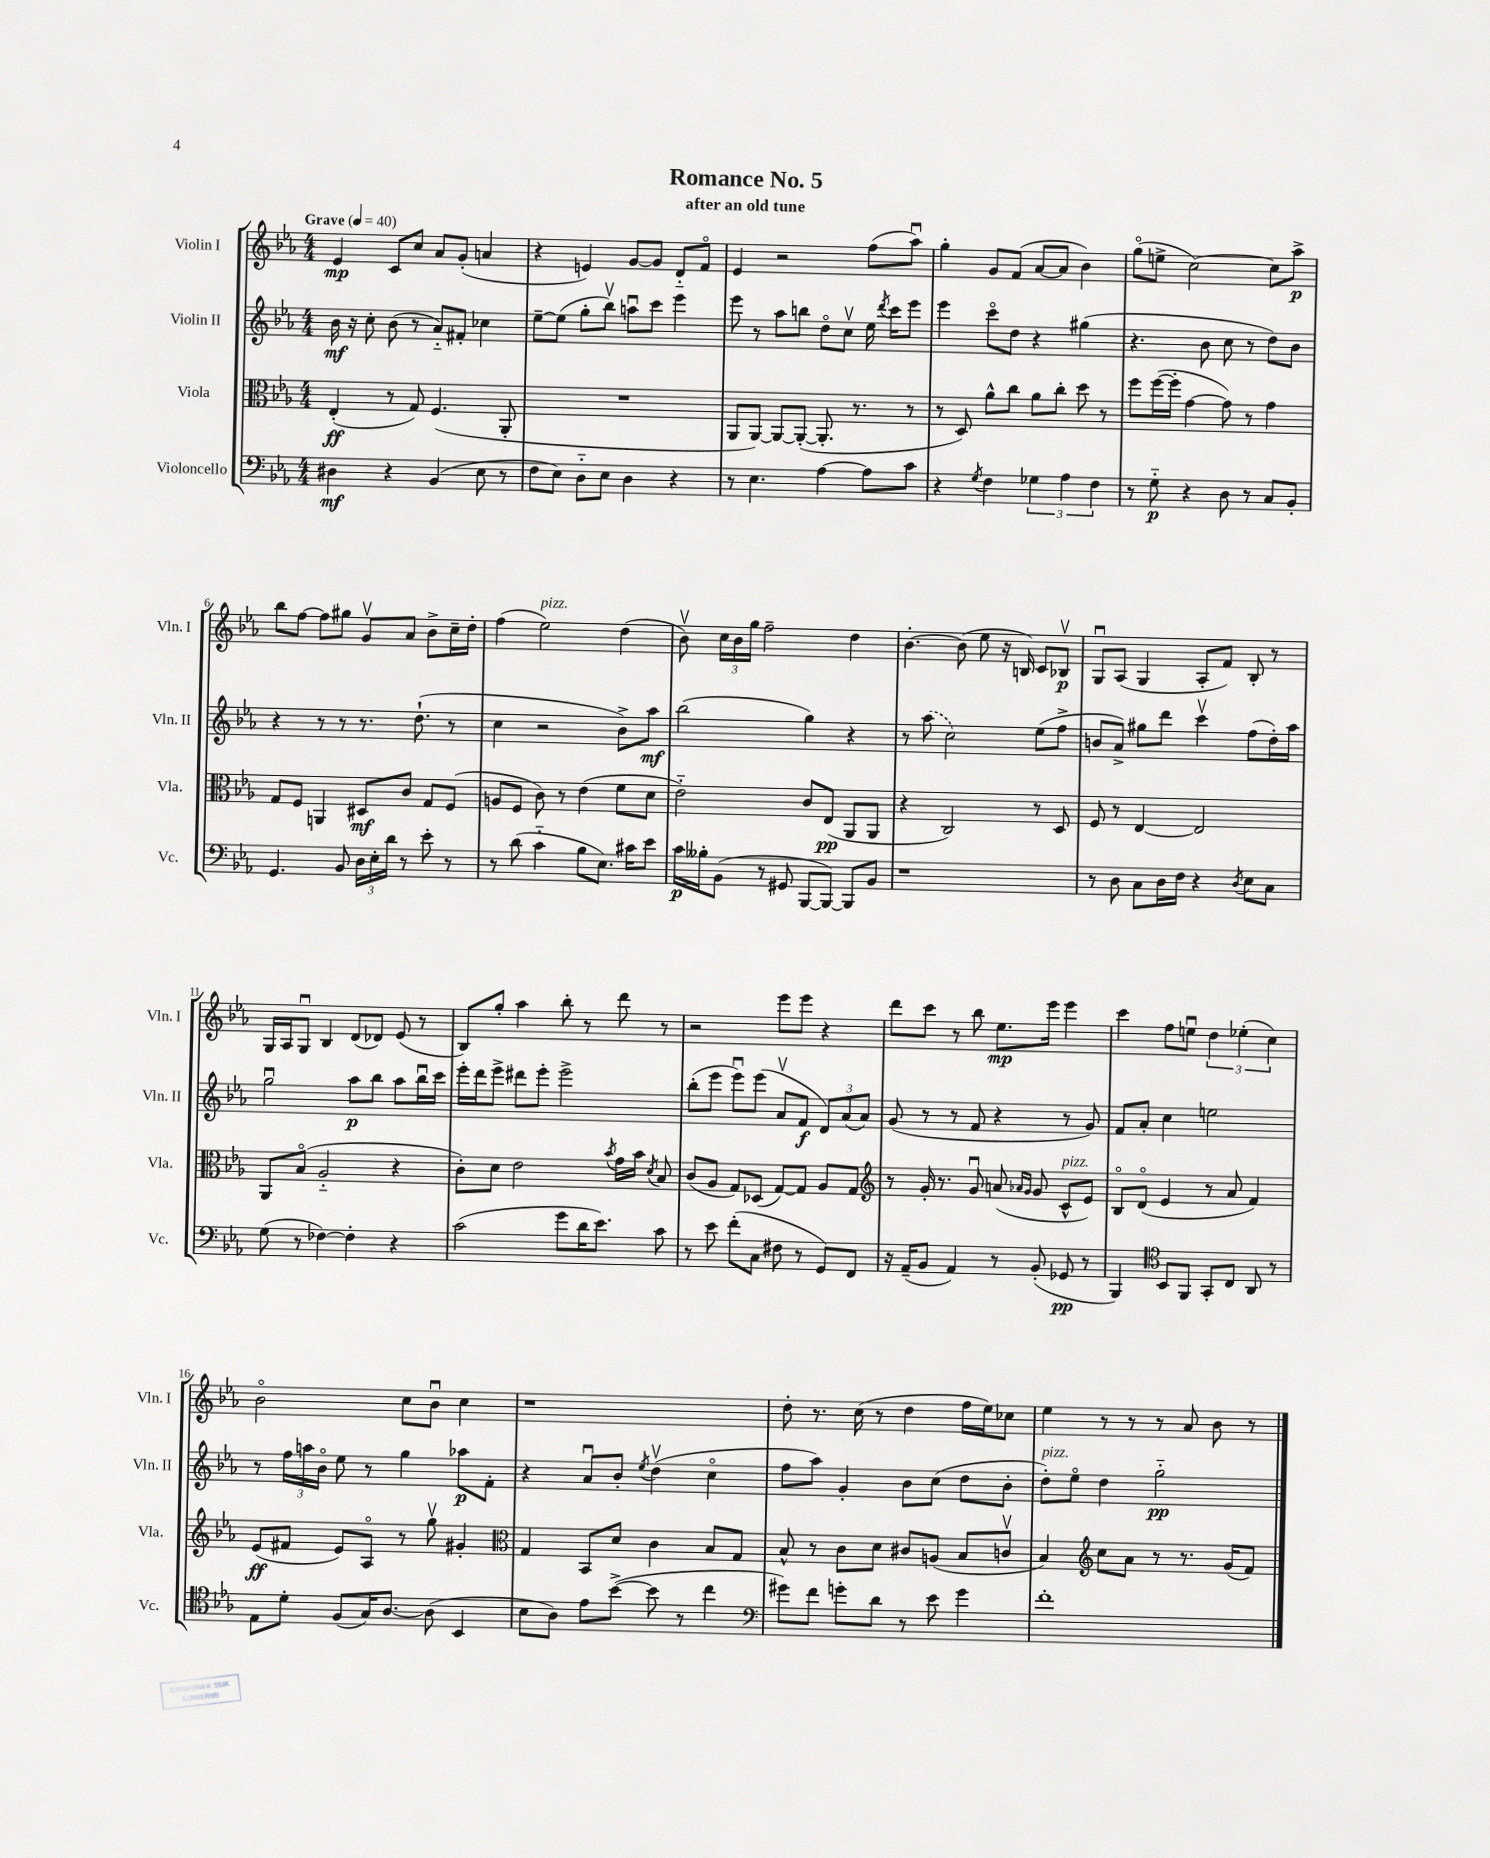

**kern	**kern	**kern	**kern
*staff4	*staff3	*staff2	*staff1
*clefF4	*clefC3	*clefG2	*clefG2
*k[b-e-a-]	*k[b-e-a-]	*k[b-e-a-]	*k[b-e-a-]
*M4/4	*M4/4	*M4/4	*M4/4
*MM40	*MM40	*MM40	*MM40
4D#\	(4E-'/	16b-\	4e-/
.	.	16r	.
.	.	8cc'\	.
4r	8r	(8b-\	8c/L
.	8G/)	8r	8cc/J
(4BB-/	(4.F/	8a-'~/L)	8a-/L
.	.	8f#'/J	(8g'/J
8E-\	.	4cc-\	4a/
8r	8AA-'/	.	.
=	=	=	=
8F\L	1r	[8ee-~\L	4r
8E-\J)	.	(8ee-\]J	.
8D'~\L	.	8gg'\L	4e/)
8E-\J	.	8bb-v\J)	.
4D\	.	8aau\L	[8g/L
.	.	8ccc\J	8g/]J
4r	.	4eee-\	8d'~/L
.	.	.	8fo/J
=	=	=	=
8r	8AA-/L	8eee-\	4e-/
4.E-\	[8AA-/J)	8r	.
.	8AA-/_L	8aa-\L	2r
.	(8AA-'/_J	8bb\J	.
[4A-\	8.AA-'/]	8ddo\L	.
.	.	8ccv\J	.
.	8.r	.	.
8A-\]L	.	16ee-\	(8ff\L
.	.	8qddd/	.
.	.	16ccc\LK	.
8c\J	8r	8eee-\J	8aa-u\J)
=	=	=	=
4r	8r	4eee-\	4gg'\
.	8D/)	.	.
8qG/	.	.	.
4F\	8a-^^\L	8ccco\L	8g/L
.	8cc\J	8dd\J	(8f/J
6G-\	8a-\L	4r	[8a-/L
.	8cc'\J	.	8a-/]J
6A-\	.	.	.
.	8dd\	(4gg#\	4b-\)
6F\	.	.	.
.	8r	.	.
=	=	=	=
8r	8ff\L	4.r	(8ggo\L
8G'~\	([16ff\L	.	8ee^\J
.	16ff'\]JJ	.	.
4r	[4g\	.	[2cc\)
.	.	8b-\	.
8D\	8g\])	8cc\	.
8r	8r	8r	.
8C/L	4g\	8dd\L)	8cc\]L
8BB-'/J	.	8b-\J	8aa-^\J
=	=	=	=
4.GG/	8G/L	4r	8bb-\L
.	8F/J	.	[8ff\J
.	4AA/	8r	8ff\]L
8BB-/	.	8r	8gg#\J
24D\LL	8D#/L	8.r	8gv/L
24E-'\	.	.	.
24d\JJ	.	.	.
8r	8c/J	.	8a-/J
.	.	(8.dd`\	.
8e-'\	8G/L	.	8b-^\L
8r	(8F/J	8r	16cc~\L
.	.	.	16dd'\JJ
=	=	=	=
8r	8A/L	4cc\	(4ff\
(8d\	8F/J	.	.
4c'~\	8c\)	2r	2ee-\)
.	8r	.	.
8B-\L	(4e-\	.	.
8.E-\J)	.	.	.
.	8f\L	8b-^\L)	(4dd\
16c#\LK	.	.	.
8e-\J	8d\J	8aa-\J	.
=	=	=	=
16c\LL	2e-'~\)	(2bb-\	8b-v\)
16B--'\J	.	.	.
(8BB-\J	.	.	24cc\LL
.	.	.	24b-\
.	.	.	24gg\JJ
8r	.	.	2ff~\
8GG#/	.	.	.
[8BBB-/L	8c/L	4gg\)	.
8BBB-/_J)	(8E-/J	.	.
8BBB-/]L	8AA-/L	4r	4dd\
8BB-/J	8AA-/J	.	.
=	=	=	=
1r	4r	8r	[4.b-'\
.	.	(8aa-\	.
.	2C/)	2cc\)	.
.	.	.	(8b-\]
.	.	.	8ee-\
.	.	.	16r
.	.	.	16B/)
.	8r	(8ee-\L	8c/L
.	8D/	8ff^\J	8B-v/J
=	=	=	=
8r	8F/	8b/L	8Gu/L
8D\	8r	8a-^/J)	(8A-/J
8C\L	[4E-/	8gg#\L	4G/
16D\L	.	8ddd\J	.
16F\JJ	.	.	.
4r	2E-/]	4cccv\	8A-'/L
.	.	.	8f/J)
8qD/	.	.	.
8E-\L	.	(8ff\L	8B-'/
8C\J	.	16dd'\L)	8r
.	.	16aa-\JJ	.
=	=	=	=
(8G\	8AA-/L	2ggu\	16G/LL
.	.	.	16A-/J
8r	(8B-o/J	.	8Gu/J
[4F-\)	2A-'~/	.	4B-/
4F-'\]	.	8aa-\L	(8d/L
.	.	8bb-\J	8d-/J)
4r	4r	8aa-\L	(8e-/
.	.	16bb-u\L	8r
.	.	16ccc\JJ	.
=	=	=	=
(2c\	8c'\L)	16eee-'\LL	8B-/L)
.	.	16ddd\J	.
.	8d\J	8eee-^\J	8gg'/J
.	2e-\	8ddd#\L	4aa-\
.	.	8eee-'\J	.
8g\L	.	2eee-^\	8bb-'\
16d\K	.	.	8r
8.e-\J)	.	.	.
.	8qb-/	.	.
.	16g\LL	.	8ddd\
.	16b-\JJ	.	.
.	8qd/	.	.
8c\	8B-/	.	8r
=	=	=	=
8r	(8c/L	(8bb-'\L	2r
8e-\	8A-/J	8eee-\J	.
(8f'\L	8G/L)	8eee-u\L)	.
8C\J	(8D-/J	(8eee-\J	.
8F#\	[8G/L)	8a-v/L	8eee-\L
8r	8G/]J	8f/J	8eee-\J
8GG/L)	8A-/L	12d/L)	4r
.	.	(12a-/	.
8FF/J	8G/J	.	.
.	.	12a-/J)	.
=	=	=	=
*	*clefG2	*	*
16r	8r	(8g/	8ddd\L
(16AA-~/LK	.	.	.
8BB-/J	16g'/	8r	8ccc\J
.	8.r	.	.
4AA-/)	.	8r	8r
.	8gu/	8f/	8bb-\
8r	(8a/	4r	8.ee-\L
.	16qqa-/LL	.	.
.	16qqg/JJ	.	.
(8BB-'/	8g/	.	.
.	.	.	16eee-\Jk
8GG-/	8c^^/L	8r	4eee-\
8r	8e-/J)	8g/)	.
=	=	=	=
4BBB-/)	8B-o/L	8f/L	4ccc\
.	(8do/J	8a-'/J	.
*clefC4	*	*	*
8BB-/L	4e-/	4cc\	8ff\L
8FF/J	.	.	8eeu\J
8GG'/L	8r	2ee\	6dd\
8C/J	8a-/	.	.
.	.	.	(6ee-'\
8AA-/	4f/)	.	.
.	.	.	6cc\)
8r	.	.	.
=	=	=	=
8E-\L	(8e-/L	8r	2b-o\
8d'\J	8f#/J	24ff\LL	.
.	.	24aa\	.
.	.	24b-o\JJ	.
(8F/L	8e-/L)	8ee-\	.
16G/K)	8A-o/J	8r	.
[8.A-/J	.	.	.
.	8r	4gg\	8cc\L
(8A-\]	8ggv\	.	8b-u\J
4BB-/	4g#'/	8aa-\L	4cc\
.	.	8f'\J	.
=	=	=	=
*	*clefC3	*	*
8B-\L	4G/	4r	1r
8A-\J)	.	.	.
8e-\L	8BB-/L	8a-u/L	.
([8b-^\J	8d/J	8b-'/J	.
.	.	8qee-/	.
8b-\]	4c\	(4ddv\	.
8r	.	.	.
4cc\	8B-/L	4cco\	.
.	8G/J	.	.
=	=	=	=
*clefF4	*	*	*
8g#\L)	8B-^^/	8ff\L	8dd'\
8f\J	8r	8aa-\J)	8.r
8g'\L	8c\L	4g'/	.
.	.	.	(16cc\
8d\J	8d\J	.	8r
8r	8c#/L	8b-\L	4dd\
8e-\	(8A/J	(8cc\J	.
4g\	8B-/L	8dd\L	16ff\LL
.	.	.	16ee-\J)
.	8cv/J	8b-'\J	8cc-\J
=	=	=	=
1f'	4B-/)	8dd'\L)	4ee-\
.	.	8ee-o\J	.
*	*clefG2	*	*
.	8cc\L	4dd\	8r
.	8a-\J	.	8r
.	8r	2gg'~\	8r
.	8.r	.	8a-/
.	.	.	8b-\
.	(16g/LK	.	.
.	8f/J)	.	8r
==	==	==	==
*-	*-	*-	*-
